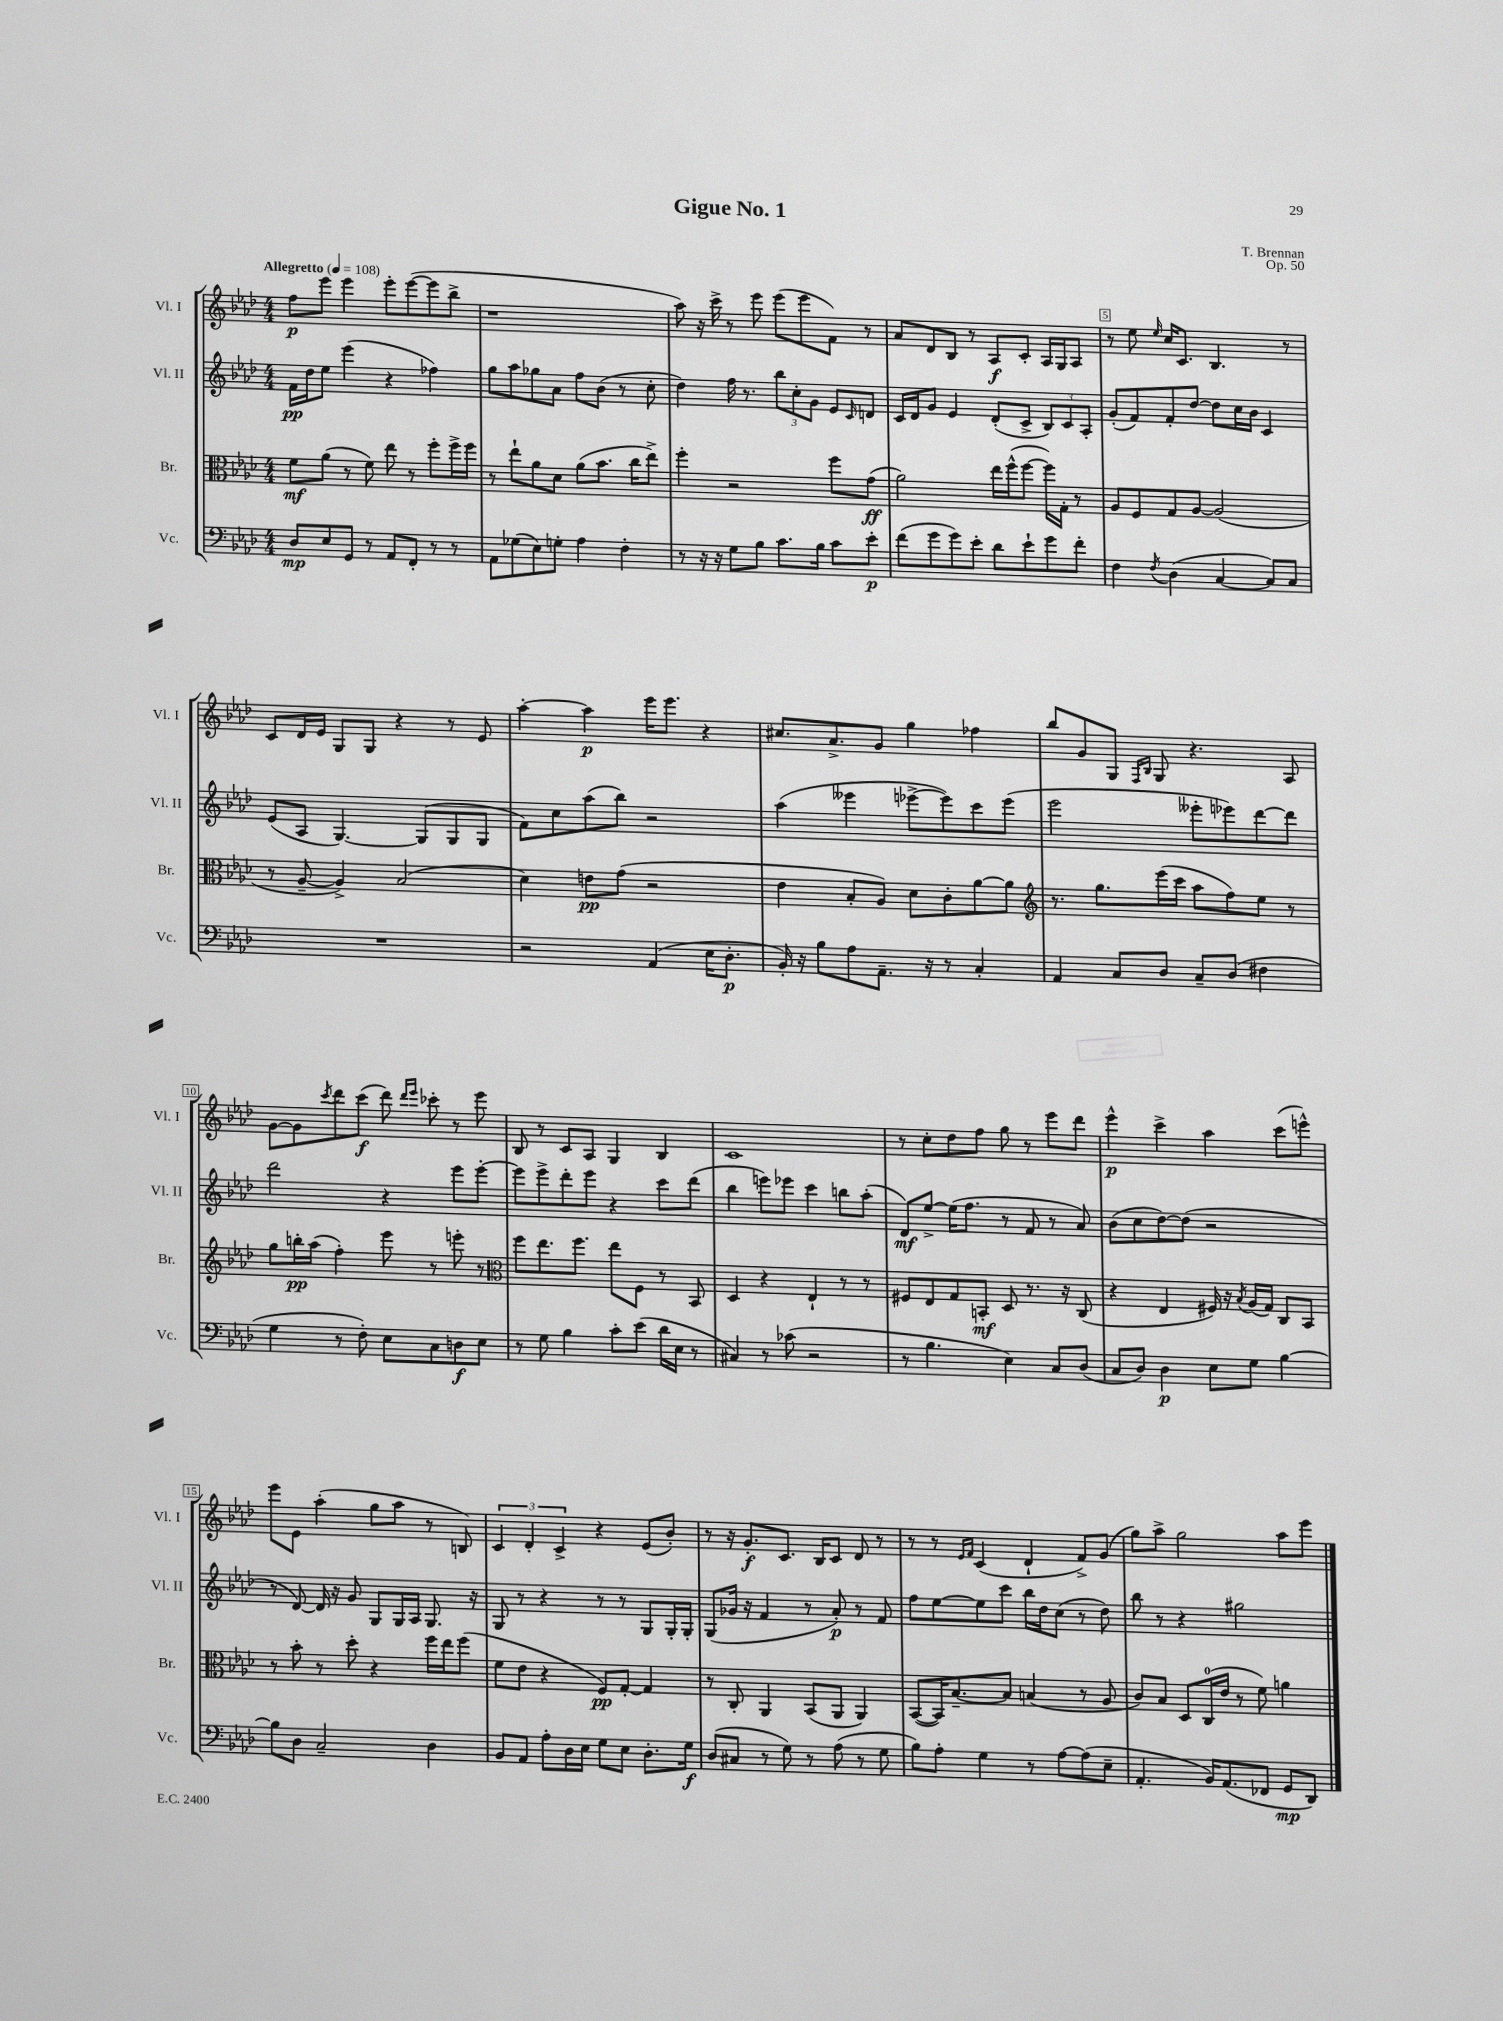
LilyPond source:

\header { title = "Gigue No. 1" composer = "T. Brennan" opus = "Op. 50" }
<<
\new StaffGroup <<
\new Staff = "s0" \with { instrumentName = "Vl. I" shortInstrumentName = "Vl. I" } {
    \clef treble \key aes \major \numericTimeSignature \time 4/4 \tempo "Allegretto" 4 = 108
    f''8\p ees'''8 ees'''4 ees'''8-. ees'''8~( ees'''8 bes''8-> |
    r1 |
    aes''8) r16 c'''16-> r8 ees'''8 ees'''8( ees'''8 f'8) r8 |
    aes'8 des'8 bes8 r8 aes8\f c'8-. aes16 g16 aes8 |
    r8 ees''8 \grace { ees''16 } c''16 c'8. bes4. r8 |
    c'8 des'16 ees'16 g8 g8 r4 r8 ees'8 |
    aes''4~-. aes''4\p ees'''16 ees'''8. r4 |
    cis''8. aes'8.-> g'8 g''4 fes''4 |
    bes''8 g'8 g8 \grace { f16 bes16 } g8 r4. aes8 |
    g'8~ g'8 \acciaccatura { c'''8 } des'''8 c'''8\f( des'''8) \grace { des'''16 ees'''16 } ces'''8-. r8 ees'''8 |
    bes8 r8 c'8 aes8 g4 bes4 |
    c'1 |
    r8 c''8-. des''8 f''8 g''8 r8 ees'''8 des'''8 |
    ees'''4-^\p c'''4-> aes''4 c'''8( e'''8-^) |
    ees'''8 ees'8 aes''4-.( g''8 aes''8 r8 b8) |
    \tuplet 3/2 { c'4 des'4-. c'4-> } r4 ees'8( bes'8-.) |
    r8 r16 g'8.-.\f c'8. bes16 c'8 des'8 r8 |
    r8 r8 \grace { ees'16 f'16 } c'4( des'4-! f'8->) g'8( |
    g''8) aes''8-> g''2 aes''8 ees'''8 \bar "|." |
}
\new Staff = "s1" \with { instrumentName = "Vl. II" shortInstrumentName = "Vl. II" } {
    \clef treble \key aes \major \numericTimeSignature \time 4/4
    f'16\pp des''16 ees''8 ees'''4( r4 fes''4) |
    g''8 aes''8 ges''8 aes'8 f''8 bes'8( r8 c''8-. |
    des''4) f''16 r8. \tuplet 3/2 { bes''8 c''8-. g'8 } ees'8 \grace { c'16 } d'8 |
    c'16 des'16 g'8 ees'4 des'8-.( c'8-> \tuplet 3/2 { bes8) c'8 aes8-. } |
    g'8-.( f'8) f'8-. des''8~ des''8 c''16 bes'16 c'4 |
    ees'8( aes8 g4.~) g8( g8 g8 |
    f'8) c''8 aes''8( bes''8) r2 |
    aes''4( eeses'''4 ees'''8~-> ees'''8) c'''8 ees'''8( |
    ees'''2 eeses'''8-. ees'''8) des'''8~ des'''8 |
    des'''2 r4 ees'''8 ees'''8~-. |
    ees'''8 ees'''8-> des'''8-. ees'''8 r4 c'''8 des'''8( |
    bes''4 e'''8) ees'''8 c'''4 b''8 aes''8-.( |
    des'8\mf) ees''8~-> ees''16( f''8. r8 f'8 r8 aes'8) |
    bes'8( c''8 des''8~) des''8( r2 |
    r8 des'8~) des'16 r16 g'8 g8 g16 aes16 g8. r16 |
    g8 r8 r4 r8 r8 g8 g16-. g16-. |
    g8( ges'16 r16 f'4 r8 aes'8-.\p) r8 f'8 |
    f''8 ees''8~ ees''8 c'''8 bes''16 des''16 c''8( r8 des''8) |
    bes''8 r8 r4 gis''2 \bar "|." |
}
\new Staff = "s2" \with { instrumentName = "Br." shortInstrumentName = "Br." } {
    \clef alto \key aes \major \numericTimeSignature \time 4/4
    f'8\mf aes'8( r8 f'8) ees''8 r8 f''8-. f''16-> f''16 |
    r8 ees''8-! aes'8 des'8 aes'8( bes'8. c''16 ees''8->) |
    f''4-. r2 f''8 g'8\ff( |
    aes'2) ees''16 f''16-^( f''8~ f''16) g16-. r8 |
    aes8 f8 g8 aes8~ aes2( |
    r8 aes8~-- aes4->) bes2( |
    des'4) e'8\pp g'8( r2 |
    ees'4 bes8-. aes8) des'8 c'8-. aes'8~ aes'8 |
    \clef treble r8. g''8. ees'''16( c'''16 aes''8 f''8) ees''8 r8 |
    g''8 b''16-.\pp aes''16( f''4-.) ees'''8 r8 e'''8-. r8 |
    \clef alto f''8 ees''8. f''8. ees''8 f8 r8 bes,8 |
    des4 r4 ees4-! r8 r8 |
    fis8 ees8 g8 b,8-.\mf des8 r8. r16 c8( |
    r4 ees4 fis16) r16 \acciaccatura { bes8 } aes16( g16) c8 bes,8 |
    r8 bes'8-. r8 des''8-. r4 f''16 ees''16 f''8( |
    f'8 ees'8 r4 f8\pp) g8~-. g4 |
    r8 c8-. aes,4 bes,8( aes,8 aes,4) |
    bes,8~( bes,16) bes8.~-- bes8 b4( r8 aes8 |
    c'8) bes8 des8 c16-0( ees'16 r8 f'8) a'4 \bar "|." |
}
\new Staff = "s3" \with { instrumentName = "Vc." shortInstrumentName = "Vc." } {
    \clef bass \key aes \major \numericTimeSignature \time 4/4
    des8\mp ees8 g,8 r8 aes,8 f,8-. r8 r8 |
    aes,8 ges8( ees8) g8-. aes4 f4-. |
    r8 r16 r16 g8 bes8 c'8. bes16 c'8 ees'8-.\p |
    f'8( g'8 g'8) ees'8-. des'8 ees'8-! g'8 f'8-. |
    f4 \acciaccatura { f8 } des4( c4~ c8) c8 |
    R1 |
    r2 aes,4( ees16 des8.-.\p |
    bes,16-.) r16 bes8 aes8 aes,8.-- r16 r8 c4-. |
    aes,4 c8 des8 c8-- des8( fis4 |
    g4 r8 f8-.) ees8 c8 d8\f ees8 |
    r8 g8 bes4 c'8-. ees'8( des'16 ees16 r8 |
    cis4) r8 ces'8( r2 |
    r8 bes4. ees4) c8 des8( |
    c8 des8) des4\p ees8 g8 bes4~ |
    bes8 des8 c2-- des4 |
    bes,8 aes,8 aes8-. des16 ees16 g8 ees8 des8.-. g16\f |
    des8( cis8 r8 g8) r8 aes8( r8 g8 |
    bes8) aes8-. g4 r8 aes8~ aes8( ees8-- |
    aes,4.-. bes,16) aes,8.( fes,8 g,8\mp des,8) \bar "|." |
}
>>
>>
\layout { \context { \Score \override BarNumber.break-visibility = ##(#f #t #t) barNumberVisibility = #(every-nth-bar-number-visible 5) \override BarNumber.stencil = #(make-stencil-boxer 0.1 0.3 ly:text-interface::print) } }
